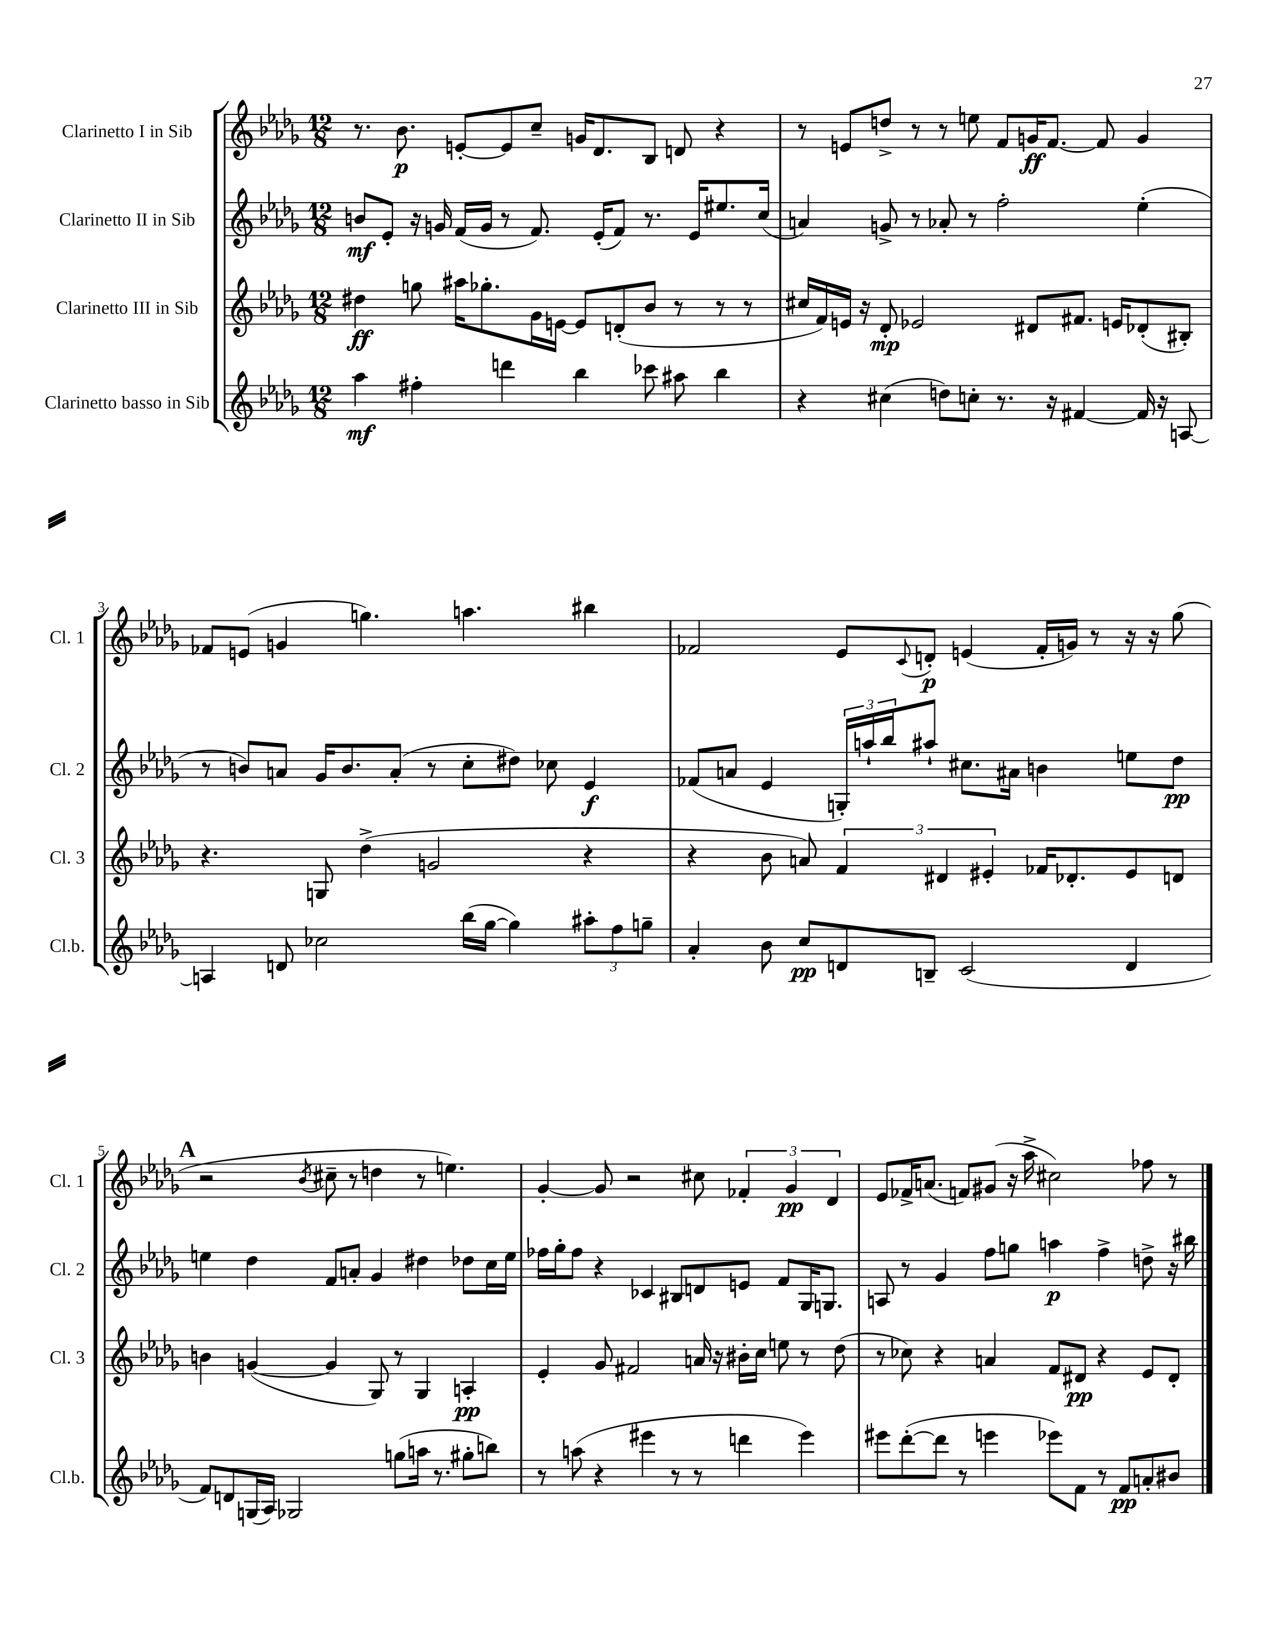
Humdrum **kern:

**kern	**dynam	**kern	**dynam	**kern	**dynam	**kern	**dynam
*part4	*part4	*part3	*part3	*part2	*part2	*part1	*part1
*staff4	*staff4	*staff3	*staff3	*staff2	*staff2	*staff1	*staff1
*I"Clarinetto basso in Sib	*	*I"Clarinetto III in Sib	*	*I"Clarinetto II in Sib	*	*I"Clarinetto I in Sib	*
*I'Cl.b.	*	*I'Cl. 3	*	*I'Cl. 2	*	*I'Cl. 1	*
*clefG2	*	*clefG2	*	*clefG2	*	*clefG2	*
*k[b-e-a-d-g-]	*	*k[b-e-a-d-g-]	*	*k[b-e-a-d-g-]	*	*k[b-e-a-d-g-]	*
*M12/8	*	*M12/8	*	*M12/8	*	*M12/8	*
=1	=1	=1	=1	=1	=1	=1	=1
4aa-\	mf	4dd#X\	ff	8bn/L	mf	8.r	.
.	.	.	.	8e-'/J	.	.	.
.	.	.	.	.	.	8.b-\	p
4ff#X'\	.	8ggn\	.	16r	.	.	.
.	.	.	.	16gn/	.	.	.
.	.	16aa#X\KL	.	(16f/LL	.	[8en'/L	.
.	.	8.gg-X'\	.	16g/JJ	.	.	.
4dddn\	.	.	.	8r	.	8e/]	.
.	.	16g-\L	.	8.f/)	.	8cc~/J	.
.	.	[16en\JJ	.	.	.	.	.
4bb-\	.	8e/L]	.	.	.	16gn/KL	.
.	.	.	.	(16e-'/KL	.	8.d-/	.
.	.	(8dn'/	.	8f/J)	.	.	.
8ccc-X\	.	8b-/J	.	8.r	.	8B-/J	.
8aa#X\	.	8r	.	.	.	8dn/	.
.	.	.	.	16e-/KL	.	.	.
4bb-\	.	8r	.	8.ee#X/	.	4r	.
.	.	8r	.	.	.	.	.
.	.	.	.	(16cc/Jk	.	.	.
=2	=2	=2	=2	=2	=2	=2	=2
4r	.	16cc#X/LL	.	4an/)	.	8r	.
.	.	16f/)	.	.	.	.	.
.	.	16en/JJ	.	.	.	8en/L	.
.	.	16r	.	.	.	.	.
(4cc#X\	.	8d-'/	mp	8gn^/	.	8ddn^/J	.
.	.	2e-X/	.	8r	.	8r	.
8ddn\L)	.	.	.	8a-X'/	.	8r	.
8ccn'\J	.	.	.	8r	.	8een\	.
8.r	.	.	.	2ff'\	.	8f/L	.
.	.	8d#X/L	.	.	.	16gn/K	ff
16r	.	.	.	.	.	[8.f/J	.
[4f#X/	.	8.f#X/J	.	.	.	.	.
.	.	.	.	.	.	8f/]	.
.	.	16en/KL	.	.	.	.	.
16f#/]	.	(8d-X'/	.	(4ee-'\	.	4g/	.
16r	.	.	.	.	.	.	.
[8An/	.	8B#X'/J)	.	.	.	.	.
!!LO:LB:g=z
=3	=3	=3	=3	=3	=3	=3	=3
4An/]	.	4.r	.	8r	.	8f-X/L	.
.	.	.	.	8bn/L)	.	(8en/J	.
8dn/	.	.	.	8an/J	.	4gn/	.
2cc-X\	.	8Gn/	.	16g-/KL	.	.	.
.	.	.	.	8.b/	.	.	.
.	.	(4dd-^\	.	.	.	4.ggn\)	.
.	.	.	.	(8a'/J	.	.	.
.	.	2gn/	.	8r	.	.	.
(16bb-\LL	.	.	.	8cc'\L	.	4.aan\	.
[16gg-\JJ	.	.	.	.	.	.	.
4gg-\])	.	.	.	8dd#X\J)	.	.	.
.	.	.	.	8cc-X\	.	.	.
12aa#X'\L	.	4r	.	4e-/	f	4bb#X\	.
12ff\	.	.	.	.	.	.	.
12ggn~\J	.	.	.	.	.	.	.
=4	=4	=4	=4	=4	=4	=4	=4
4a-'/	.	4r	.	(8f-X/L	.	2f-X/	.
.	.	.	.	8an/J	.	.	.
8b-\	.	8b-\	.	4e-/	.	.	.
8cc/L	pp	8an/)	.	.	.	.	.
8dn/	.	6f/	.	24Gn'/LL)	.	8e-/L	.
.	.	.	.	24aan`/	.	.	.
.	.	.	.	24bb-/J	.	.	.
.	.	.	.	.	.	8qqc/	.
8Bn~/J	.	.	.	8aa#X`/J	.	8dn'/J	p
.	.	6d#X/	.	.	.	.	.
(2c/	.	.	.	8.cc#X\L	.	(4en/	.
.	.	6e#X'/	.	.	.	.	.
.	.	.	.	16a#X\Jk	.	.	.
.	.	16f-X/KL	.	4bn\	.	16f-'/LL	.
.	.	8.d-X'/	.	.	.	16gn/JJ)	.
.	.	.	.	.	.	8r	.
4d/	.	8e#/	.	8een\L	.	16r	.
.	.	.	.	.	.	16r	.
.	.	8dn/J	.	8dd-\J	pp	(8gg-\	.
!!LO:LB:g=z
!!LO:REH:place=s1:t=A
=5	=5	=5	=5	=5	=5	=5	=5
8f/L)	.	4bn\	.	4een\	.	2r	.
8dn/	.	.	.	.	.	.	.
(16Gn/L	.	([4gn/	.	4dd-\	.	.	.
16A-/JJ)	.	.	.	.	.	.	.
2G-X/	.	.	.	.	.	.	.
.	.	.	.	.	.	8qb-/	.
.	.	4g/]	.	8f/L	.	8cc#X~\	.
.	.	.	.	8an'/J	.	8r	.
.	.	8G-/)	.	4g-/	.	4ddn\	.
(8ggn\L	.	8r	.	.	.	.	.
16aan\Jk	.	4G-/	.	4dd#X\	.	8r	.
8.r	.	.	.	.	.	.	.
.	.	.	.	.	.	4.een\)	.
8gg#X'\L	.	4An'/	pp	8dd-X\L	.	.	.
8bbn\J)	.	.	.	16cc\L	.	.	.
.	.	.	.	16ee\JJ	.	.	.
=6	=6	=6	=6	=6	=6	=6	=6
8r	.	4e-'/	.	16ff-X\LL	.	[4g-'/	.
.	.	.	.	16gg-'\J	.	.	.
(8aan\	.	.	.	8ff-\J	.	.	.
4r	.	8g-/	.	4r	.	8g-/]	.
.	.	2f#X/	.	.	.	2r	.
4eee#X\	.	.	.	4c-X/	.	.	.
8r	.	.	.	8B#X/L	.	.	.
8r	.	16an/	.	8dn/	.	8cc#X\	.
.	.	16r	.	.	.	.	.
4dddn\	.	16b#X'\LL	.	8en/J	.	6f-X'/	.
.	.	16cc\JJ	.	.	.	.	.
.	.	8een\	.	8f/L	.	.	.
.	.	.	.	.	.	6g-/	pp
4eee#\)	.	8r	.	16G-/K	.	.	.
.	.	.	.	8.Gn/J	.	.	.
.	.	.	.	.	.	6d-/	.
.	.	(8dd-\	.	.	.	.	.
=7	=7	=7	=7	=7	=7	=7	=7
8eee#X\L	.	8r	.	8An/	.	8e-/L	.
([8ddd-'\	.	8cc-X\)	.	8r	.	16f-X^/K	.
.	.	.	.	.	.	(8.an/J	.
8ddd-\J]	.	4r	.	4g-/	.	.	.
8r	.	.	.	.	.	8fn/L)	.
4eeen\	.	4an/	.	8ff\L	.	(8g#X/J	.
.	.	.	.	8ggn\J	.	16r	.
.	.	.	.	.	.	16aa-^\	.
8eee-X\L)	.	8f/L	.	4aan\	p	2cc#X\)	.
8f\J	.	8d#X/J	pp	.	.	.	.
8r	.	4r	.	4ff^\	.	.	.
8f/L	pp	.	.	.	.	.	.
8an'/	.	8e-/L	.	8ddn^\	.	8ff-X\	.
8b#X/J	.	8d#'/J	.	16r	.	8r	.
.	.	.	.	16bb#X\	.	.	.
==	==	==	==	==	==	==	==
*-	*-	*-	*-	*-	*-	*-	*-
